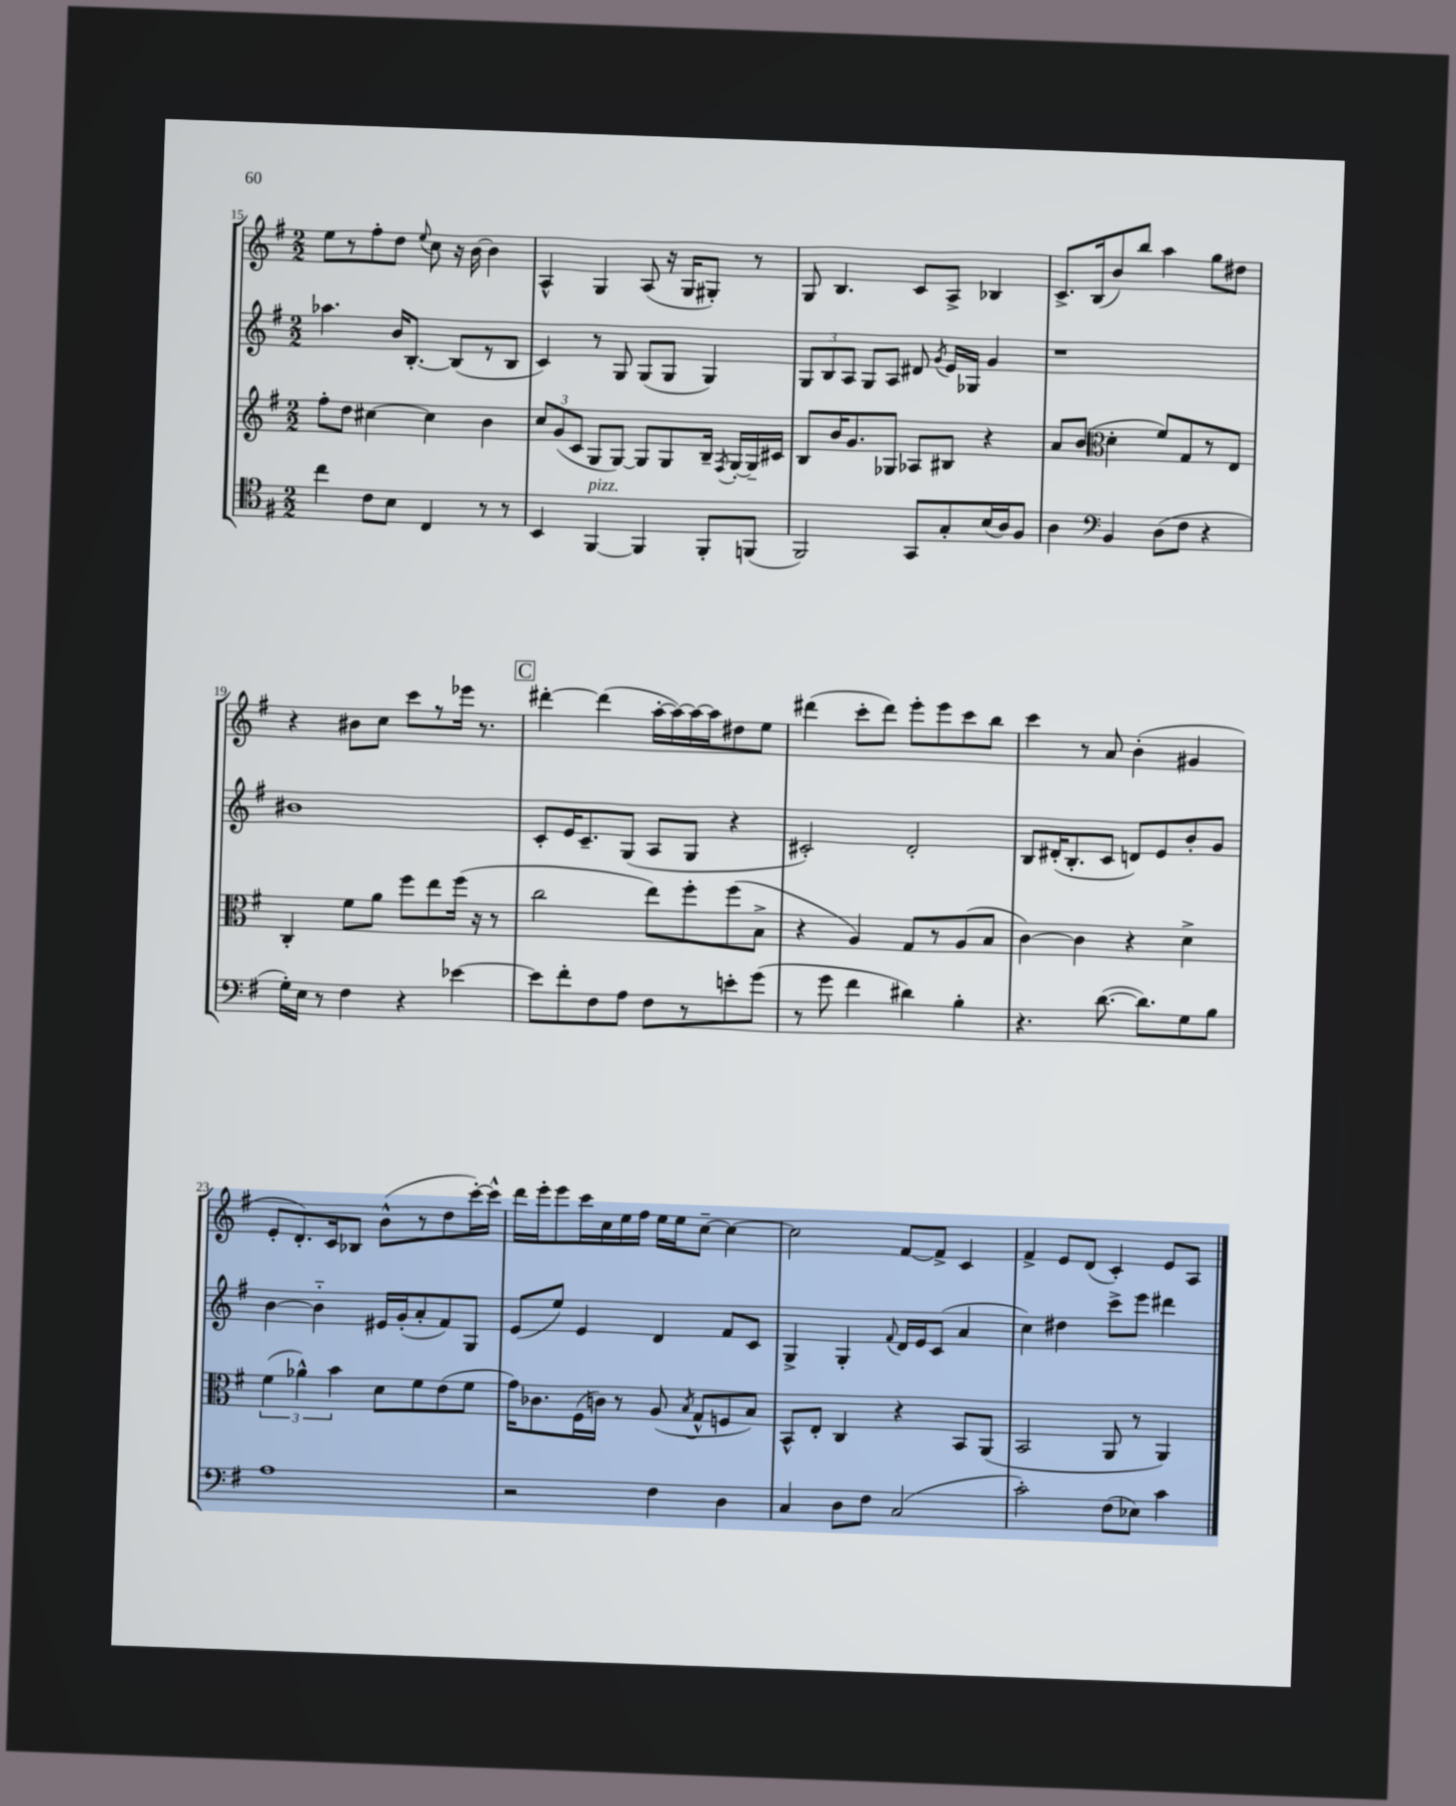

**kern	**kern	**kern	**kern
*part4	*part3	*part2	*part1
*staff4	*staff3	*staff2	*staff1
*clefC4	*clefG2	*clefG2	*clefG2
*k[f#]	*k[f#]	*k[f#]	*k[f#]
*M2/2	*M2/2	*M2/2	*M2/2
=15	=15	=15	=15
4cc\	8ff#'\L	4.aa-X\	8ee\L
.	8dd\J	.	8r
8c\L	[4cc#X\	.	8ff#'\
8B\J	.	16b/KL	8dd\J
.	.	[8.B'/J	.
.	.	.	8qqee/
4C/	4cc#\]	.	8cc\
.	.	(8B/L]	16r
.	.	.	[16b\
8r	4b\	8r	4b\]
8r	.	8B/J	.
=16	=16	=16	=16
4BB/	12cc/L	4c/)	4A^^/
.	(12g/	.	.
.	12c/J	.	.
!LO:TX:a:i:t=pizz.	!	!	!
[4FF#/	8G/L	8r	4G/
.	[8G/J)	8G/	.
4FF#/]	8G/L]	(8G/L	(8A/
.	8G/	8G/J	16r
.	.	.	16G/KL
8FF#'/L	16B~/Jk	4G/)	8G#X'/J)
.	8qF#/	.	.
.	[16G'/LL	.	.
(8FFn/J	16G~/]	.	8r
.	16c#X/JJ	.	.
=17	=17	=17	=17
2FF#/)	8B/L	12G/L	8G/
.	.	12B/	.
.	16b/K	.	4.B/
.	.	12A/J	.
.	8.g/	.	.
.	.	8G/L	.
.	8G-X/J	8A/J	.
8GG/L	8A-X/L	8d#X/	8c/L
.	.	8qg/	.
8G'/	8B#X/J	16e/LL	8A^/J
.	.	16G-X/JJ	.
(16B/L	4r	4g/	4B-X/
16A/J)	.	.	.
8F#/J	.	.	.
=18	=18	=18	=18
4A\	8a/L	1r	8.c^/L
.	(8b/J	.	.
.	.	.	(16B/k
*clefF4	*clefC3	*	*
4BB/	4d'\	.	8b/)
.	.	.	8bb/J
(8D\L	8f#/L)	.	4aa\
8F#\J	8G/	.	.
4r	8r	.	8gg\L
.	8E/J	.	8dd#X\J
!!LO:LB:g=z
=19	=19	=19	=19
16G'\LL)	4C'/	1b#X	4r
16E\JJ	.	.	.
8r	.	.	.
4F#\	8f#\L	.	8b#X\L
.	8a\J	.	8cc\J
4r	8ff#\L	.	8ccc\L
.	8ee\	.	8r
[4e-X\	(16ff#\Jk	.	16eee-X\Jk
.	16r	.	8.r
.	8r	.	.
!!LO:REH:place=s1:t=C
=20	=20	=20	=20
8e-\L]	2cc\	8c'/L	[4ddd#X'\
8f#'\	.	16e/K	.
.	.	8.c~/	.
8F#\	.	.	(4ddd#\]
8A\J	.	(8G/J	.
8F#\L	8ee\L)	8A/L	[16aa'\LL
.	.	.	16aa\_)
8r	8ff#'\	8G/J	16aa\_
.	.	.	16aa\J]
8en'\	(8ff#\	4r	8dd#X\
(8g\J	8B^\J	.	8ee\J
=21	=21	=21	=21
8r	4r	2c#X'/)	(4ddd#X\
8g\	.	.	.
4f#\	4A/)	.	8ccc'\L
.	.	.	8ddd#\J)
4d#X\)	8G/L	2d'/	8eee'\L
.	8r	.	8eee\
4B'\	(8A/	.	8ccc\
.	8B/J	.	8bb\J
=22	=22	=22	=22
4.r	[4c\)	8B/L	4ccc\
.	.	(16d#X'/K	.
.	.	8.B'/	.
.	4c\]	.	8r
([8.d\	.	8c/J	8a/
.	4r	8dn/L)	(4b'\
8.d\L])	.	.	.
.	.	8e/	.
8G\	4d^\	8b'/	4g#X/
8B\J	.	8g/J	.
!!LO:LB:g=z
=23	=23	=23	=23
1A	(6f#\	[4b\	8e'/L
.	.	.	8.d'/)
.	6a-X^^\)	.	.
.	.	4b\]	.
.	.	.	16c/k
.	6b\	.	.
.	.	.	8B-X/J
.	8d\L	16e#X/LL	(8b^^\L
.	.	(16g'/J	.
.	8f#\	8a'/	8r
.	(8e\	8f#/)	8dd\
.	8f#\J	8G/J	[16ccc'\L)
.	.	.	16ccc^^\JJ]
=24	=24	=24	=24
2r	16g\KL)	(8e/L	16ddd\LL
.	8.c-X\	.	16eee'\J
.	.	8ee/J)	8eee\
.	(16F#\L	4e/	16ccc\L
.	16cn\JJ)	.	16cc\
.	8r	.	16ee\
.	.	.	16ff#\JJ
4F#\	(8A/	4d/	16ee\LL
.	.	.	16ee\J
.	8qB/	.	.
.	8G^^/L	.	[8cc~\J
4D\	8Fn/	8f#/L	4cc\_
.	8B/J)	8c/J	.
=25	=25	=25	=25
4C/	8BB^^/L	4G^/	2cc\]
.	8E'/J	.	.
8D\L	4C/	4G'/	.
8F#\J	.	.	.
.	.	8qqf#/	.
(2C/	4r	16d/LL	[8f#/L
.	.	16e/J	.
.	.	(8c/J	8f#^/J]
.	8BB/L	4a/	4c/
.	(8AA/J	.	.
=26	=26	=26	=26
2c'\)	2BB/	4cc\)	4f#^/
.	.	4dd#X\	8e/L
.	.	.	(8d/J
(8F#\L	8AA/	8ccc^\L	4c'/)
8E-X\J)	8r	8eee\J	.
4c\	4AA/)	4ddd#X\	8e/L
.	.	.	8A/J
==	==	==	==
*-	*-	*-	*-
